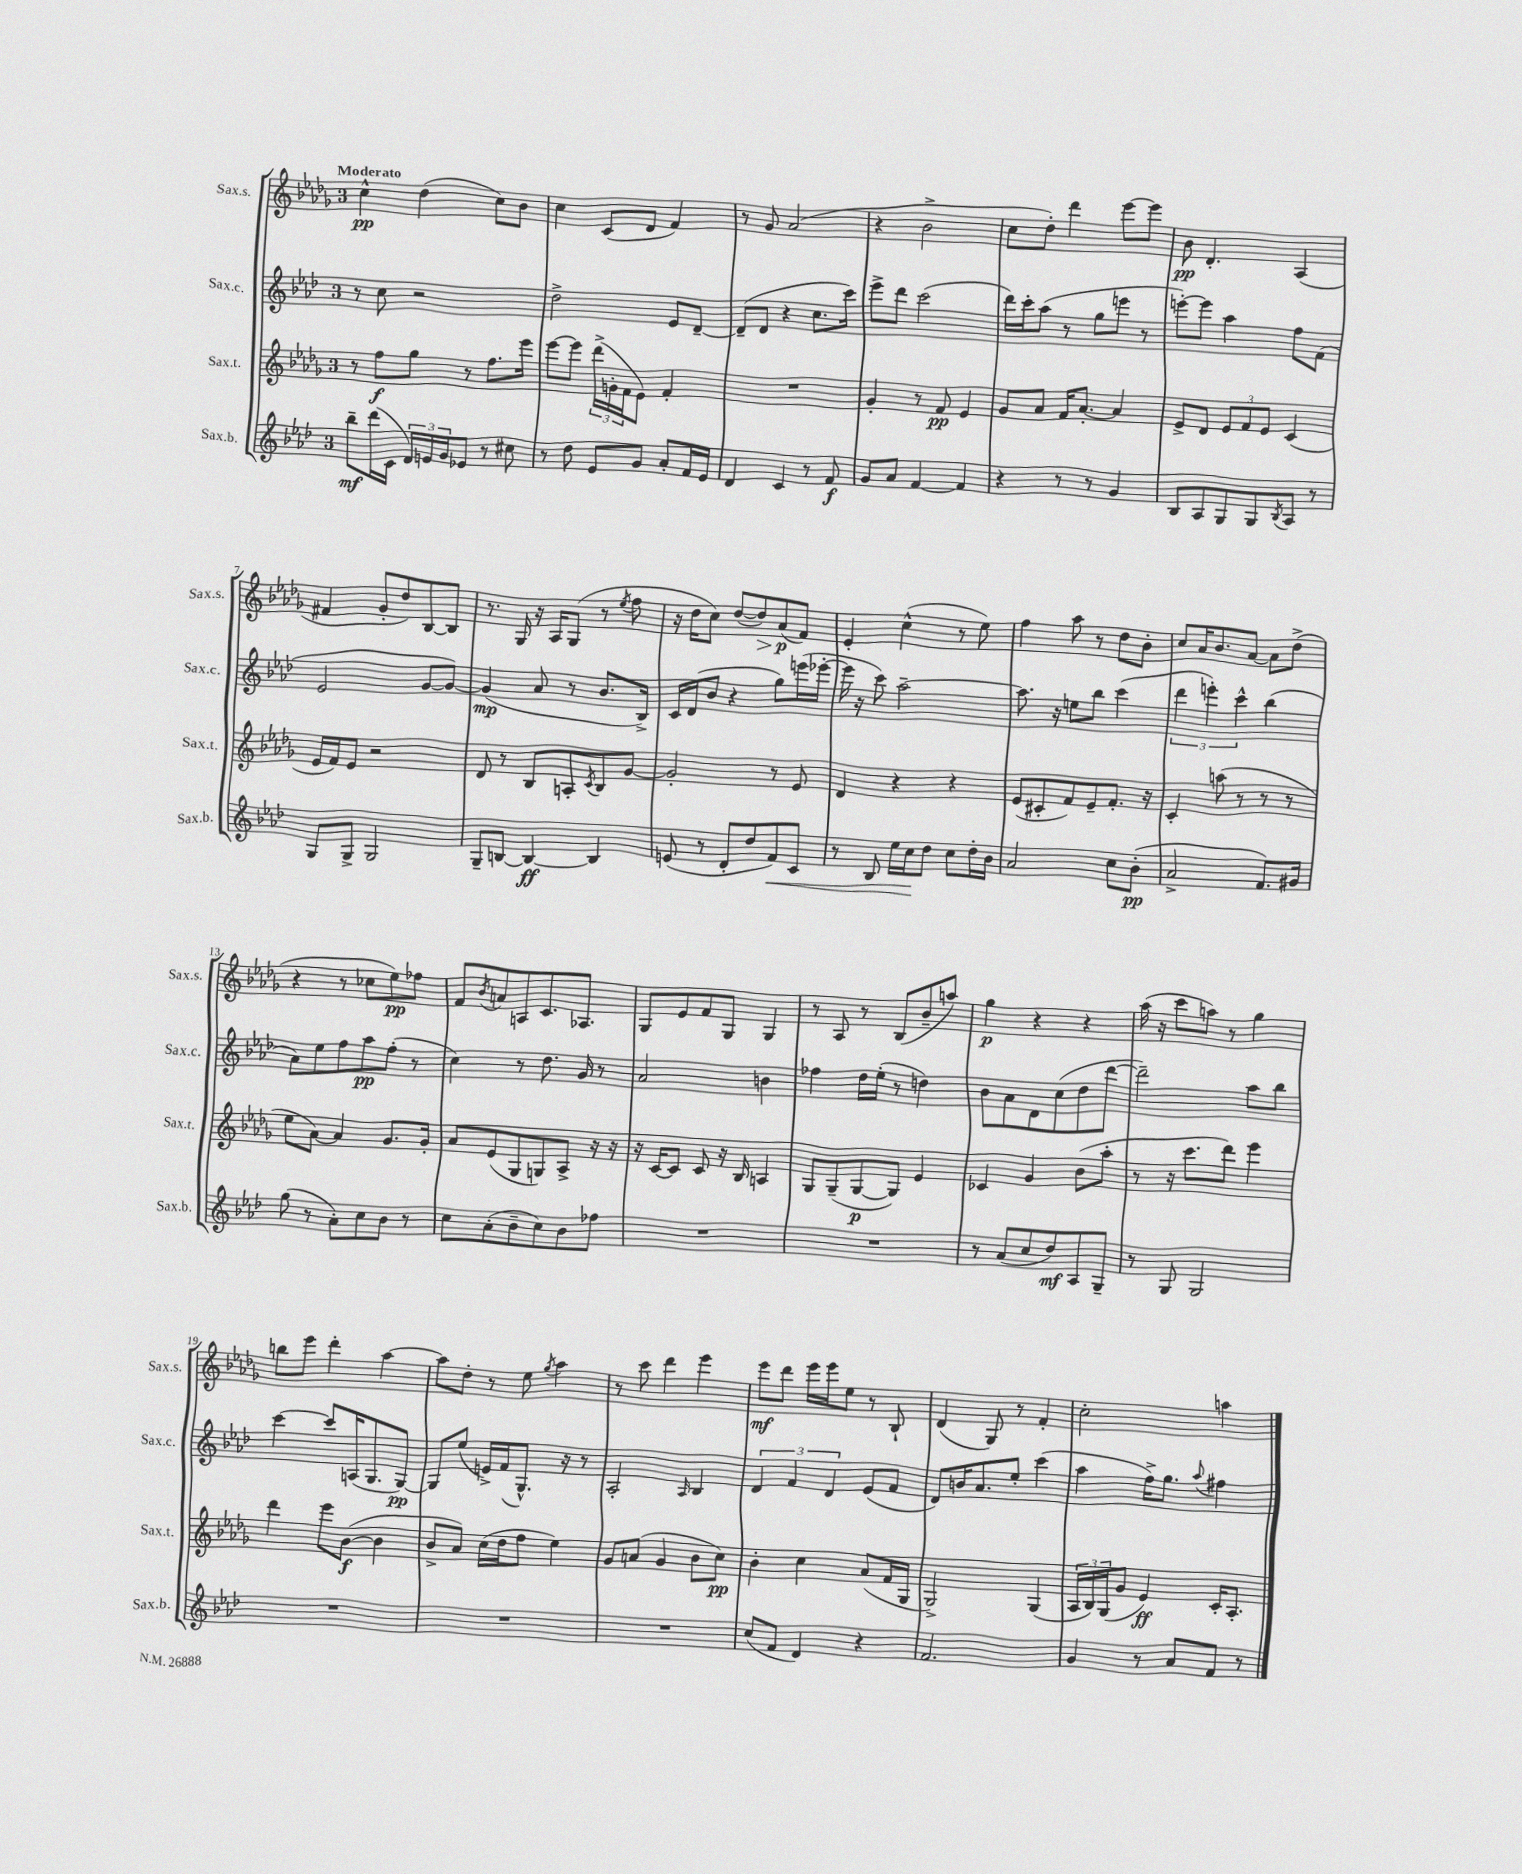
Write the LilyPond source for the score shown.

<<
\new StaffGroup <<
\new Staff = "s0" \with { instrumentName = "Sax.s." shortInstrumentName = "Sax.s." } {
    \clef treble \key des \major \once \override Staff.TimeSignature.style = #'single-digit \time 3/4 \tempo "Moderato"
    c''4-^\pp des''4( c''8) bes'8 |
    c''4 c'8( des'8 f'4) |
    r8 ges'8 aes'2( |
    r4 bes'2-> |
    c''8 des''8-.) des'''4 ees'''8~ ees'''8 |
    bes'8\pp des'4.-. aes4( |
    fis'4 ges'8-. des''8) bes8~ bes8 |
    r8. ges16 r16 aes16 ges8( r8 \acciaccatura { ees''8 } f''8 |
    r16 des''16 c''8) des''8~( des''8\>) aes'8\p\!( f'8) |
    ees'4-. c''4-^( r8 ees''8) |
    f''4 aes''8 r8 des''8 bes'8-. |
    c''8 aes'16 bes'8. aes'8~ aes'8 des''8->( |
    r4 r8 ces''8 ees''8\pp) fes''8 |
    f'8 \acciaccatura { bes'8 } a'8 a8 c'8. aes8. |
    ges8 ees'8 f'8 ges8 ges4 |
    r8 aes8 r8 bes8( bes'8-- a''8) |
    ges''4\p r4 r4 |
    aes''16( r16 c'''8 a''8) r8 ges''4 |
    b''8 ees'''8 des'''4-. aes''4~ |
    aes''8 des''8-. r8 ees''8 \acciaccatura { ges''8 } aes''4 |
    r8 c'''8 des'''4 ees'''4 |
    ees'''8\mf des'''8 ees'''16 ees'''16 ees''8 r8 bes8-! |
    des'4( ges8) r8 f'4-. |
    c''2-. a''4 \bar "|." |
}
\new Staff = "s1" \with { instrumentName = "Sax.c." shortInstrumentName = "Sax.c." } {
    \clef treble \key aes \major \once \override Staff.TimeSignature.style = #'single-digit \time 3/4
    r8 c''8 r2 |
    des''2-> ees'8 des'8~-- |
    des'8--( des'8 r4 c''8. c'''16) |
    ees'''8-> des'''8 c'''2( |
    des'''16) c'''16-. aes''8( r8 g''8 e'''8 r8 |
    e'''8~-.) e'''8 aes''4 f''8 f'8( |
    ees'2 g'8~ g'8~) |
    g'4\mp( aes'8 r8 bes'8. bes16->) |
    c'16 des'16( bes'8 r4 g''8) e'''16( ees'''16~-. |
    ees'''16 r16 c'''8) aes''2~-- |
    aes''8. r16 e''8 bes''8 c'''4( |
    \tuplet 3/2 { des'''4 e'''4-.) c'''4-^ } bes''4( |
    aes'8) ees''8 f''8 aes''8\pp f''8-.( r8 |
    c''4) r8 des''8. g'16 r8 |
    aes'2 b'4 |
    fes''4 des''16 ees''16-.( r8 d''4) |
    bes'8 aes'8 des'8 c''8( des''8 des'''8~ |
    des'''2--) aes''8 bes''8 |
    c'''4~ c'''8 a16( g8. g8~\pp) |
    g8 ees''8( e'16->) f'16( g8.-^) r16 r8 |
    aes2-. \grace { aes16 } bes4 |
    \tuplet 3/2 { des'4 f'4 des'4 } ees'8( f'8 |
    des'8) b'16 aes'8. ees''8-. c'''4( |
    aes''4 f''16->) g''8. \appoggiatura { aes''8 } fis''4 \bar "|." |
}
\new Staff = "s2" \with { instrumentName = "Sax.t." shortInstrumentName = "Sax.t." } {
    \clef treble \key des \major \once \override Staff.TimeSignature.style = #'single-digit \time 3/4
    r8 f''8\f ges''8 r8 f''8. ees'''16 |
    ees'''8~ ees'''8 \tuplet 3/2 { des'''16->( g'16-. f'16 } ees'8) f'4-. |
    R2. |
    ges'4-. r8 f'8\pp ees'4 |
    ges'8 aes'8 f'16 aes'8.~-. aes'4 |
    ees'8-> des'8 \tuplet 3/2 { ees'8 f'8 ees'8 } c'4( |
    ees'16 f'16) ees'8 r2 |
    des'8 r8 bes8 a8-. \acciaccatura { c'8 } bes8 ges'8~ |
    ges'2-. r8 ees'8 |
    des'4 r4 r4 |
    ees'8( cis'8-. f'8) ees'8-- f'8.-. r16 |
    c'4-. a''8( r8 r8 r8 |
    ees''8 aes'8~) aes'4 ges'8. ges'16-. |
    aes'8 ees'8( ges8 g8) aes8-> r16 r16 |
    r16 c'16~ c'8 c'8 r16 bes16 a4 |
    ges8 ges8--( ges8~\p ges8) ees'4 |
    ces'4 ges'4 bes'8( aes''8-. |
    r8 r16 c'''8. des'''8) ees'''4 |
    des'''4 ees'''8 bes'8~\f( bes'4 |
    bes'8-> aes'8) c''16( des''16 f''8 ees''4) |
    ges'8 a'8( ges'4 bes'8 c''8\pp) |
    bes'4-. c''4 aes'8( f'16 ges16 |
    ges2->) ges4( |
    \tuplet 3/2 { aes16 bes16) ges16( } ges'8 ees'4\ff) c'16-. aes8.-. \bar "|." |
}
\new Staff = "s3" \with { instrumentName = "Sax.b." shortInstrumentName = "Sax.b." } {
    \clef treble \key aes \major \once \override Staff.TimeSignature.style = #'single-digit \time 3/4
    bes''8--\mf des'''16( c'16 \tuplet 3/2 { des'16) e'16 g'16 } ees'8 r8 cis''8 |
    r8 des''8 ees'8 g'8 aes'8-. f'16 ees'16 |
    des'4 c'4 r8 f'8\f |
    g'8 aes'8 f'4~ f'4 |
    r4 r8 r8 g'4 |
    bes8 aes8 g8 g8 \acciaccatura { bes8 } aes8 r8 |
    g8 g8-> g2 |
    g8-- b8~ b4~\ff b4 |
    e'8( r8 des'8-. des''8 f'8\<) c'8 |
    r8 bes8 ees''16 c''16\! des''8 c''8 des''16-. bes'16 |
    aes'2 c''8 bes'8-.\pp( |
    aes'2-> f'8.) gis'16 |
    g''8( r8 aes'8-.) c''8 bes'8 r8 |
    c''8 aes'8-.( bes'8-- c''8) bes'8 fes''8 |
    R2. |
    R2. |
    r8 aes'8( c''8 des''8\mf) aes8 g8-- |
    r8 g8 g2 |
    R2. |
    R2. |
    R2. |
    c''8( f'8 des'4) r4 |
    f'2. |
    g'4 r8 aes'8 f'8 r8 \bar "|." |
}
>>
>>
